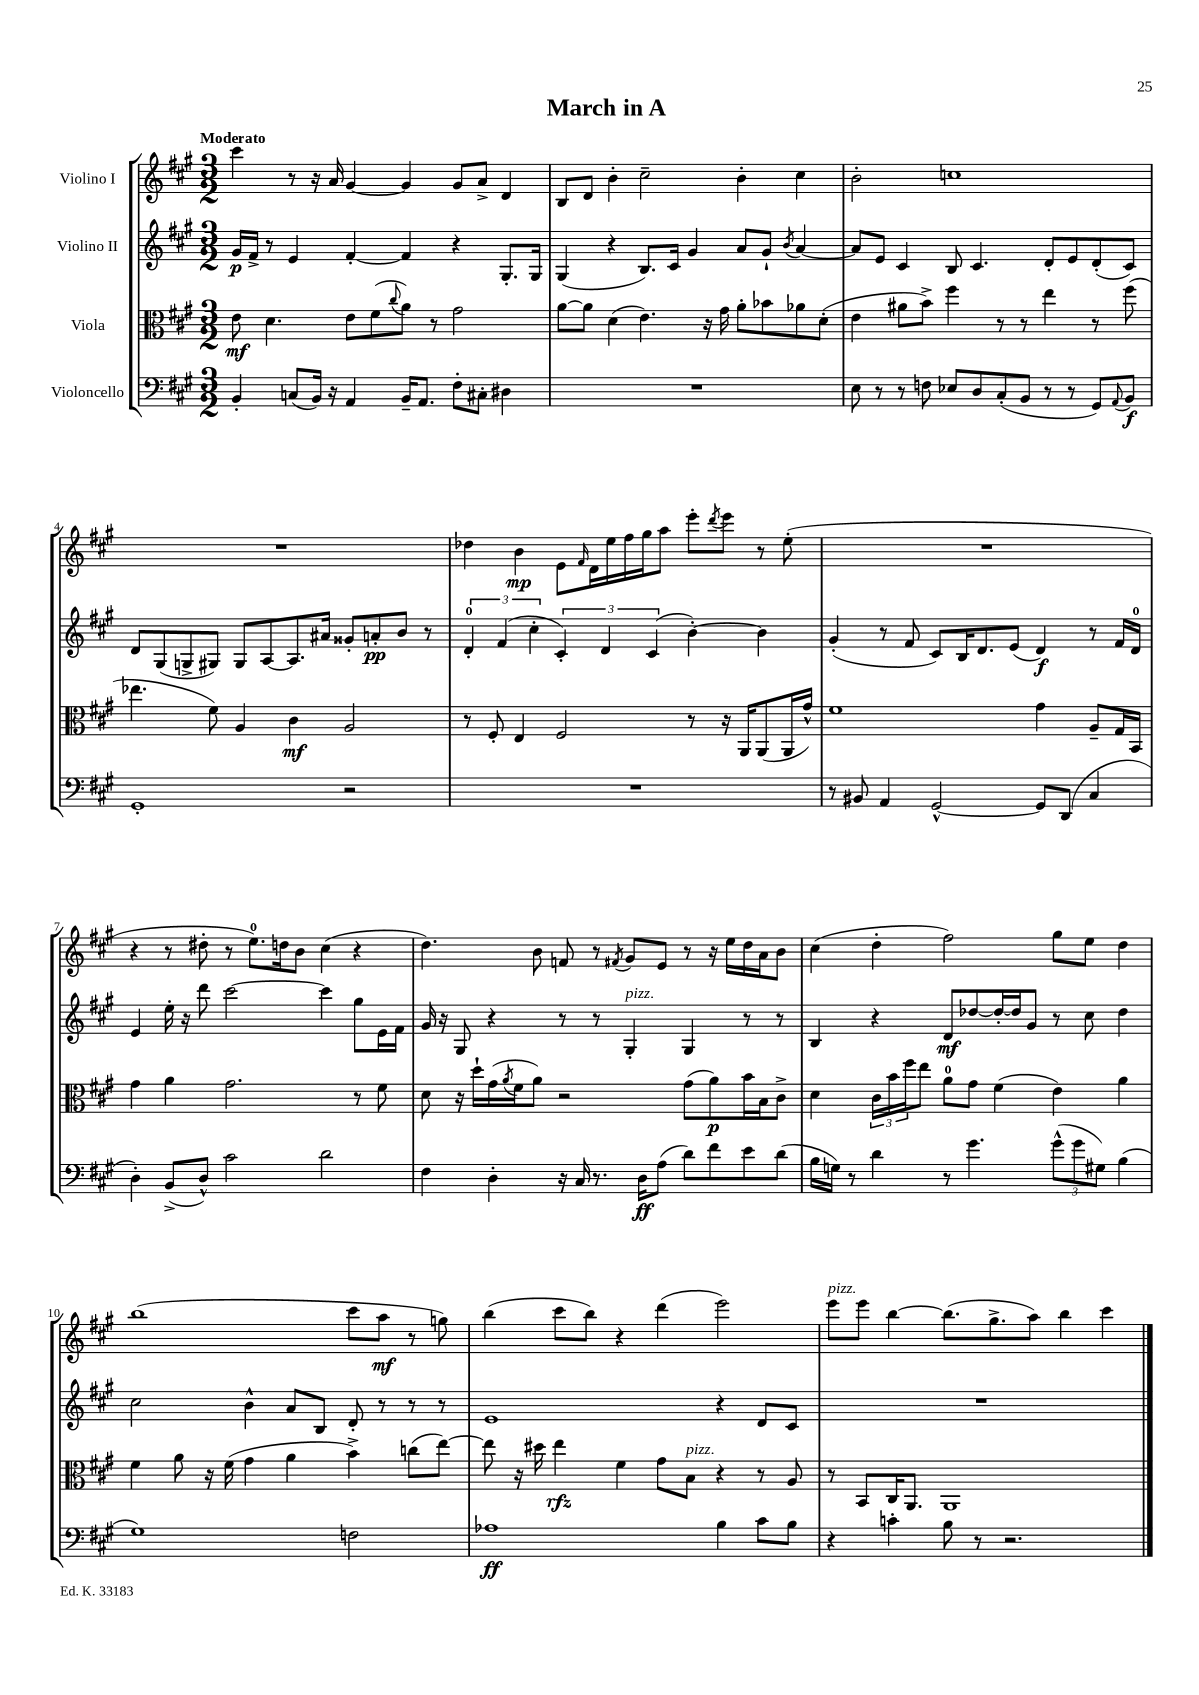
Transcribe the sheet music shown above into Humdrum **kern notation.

**kern	**kern	**kern	**kern
*staff4	*staff3	*staff2	*staff1
*clefF4	*clefC3	*clefG2	*clefG2
*k[f#c#g#]	*k[f#c#g#]	*k[f#c#g#]	*k[f#c#g#]
*M3/2	*M3/2	*M3/2	*M3/2
4BB'	8e	16g#	4ccc#
.	.	16f#^	.
.	4.d	8r	.
(8C	.	4e	8r
16BB)	.	.	16r
16r	.	.	16a
4AA	8e	[4f#'	[4g#
.	(8f#	.	.
.	8qqcc#	.	.
16BB~	8a)	4f#]	4g#]
8.AA	.	.	.
.	8r	.	.
8F#'	2g#	4r	8g#
8C#'	.	.	8a^
4D#	.	8.G#'	4d
.	.	16G#	.
=	=	=	=
1.r	[8a	(4G#	8B
.	8a]	.	8d
.	(4d	4r	4b'
.	4.e)	8.B)	2cc#~
.	.	16c#	.
.	.	4g#	.
.	16r	.	.
.	16g#	.	.
.	8a'	8a	4b'
.	8b-	8g#`	.
.	.	8qb	.
.	8a-	[4a	4cc#
.	(8d'	.	.
=	=	=	=
8E	4e	8a]	2b'
8r	.	8e	.
8r	8a#	4c#	.
8F	8b^)	.	.
8E-	4ff#	8B	1cc
8D	.	4.c#	.
(8C#'	8r	.	.
8BB	8r	.	.
8r	4ee	8d'	.
8r	.	8e	.
8GG#)	8r	(8d'	.
8qqAA	.	.	.
8BB	(8ff#	8c#)	.
=	=	=	=
1GG#'	4.ee-	8d	1.r
.	.	(8G#	.
.	.	8G^	.
.	8f#)	8G#)	.
.	4A	8G#	.
.	.	[8A	.
.	4c#	8.A]	.
.	.	16a#	.
2r	2A	8g##'	.
.	.	8a'	.
.	.	8b	.
.	.	8r	.
=	=	=	=
1.r	8r	6d'	4dd-
.	8F#'	.	.
.	.	(6f#	.
.	4E	.	4b
.	.	6cc#'	.
.	2F#	6c#')	8e
.	.	.	16qqf#
.	.	.	16d
.	.	6d	.
.	.	.	16ee
.	.	.	16ff#
.	.	.	16gg#
.	.	(6c#	.
.	.	.	8aa
.	8r	[4b')	8eee'
.	.	.	8qddd
.	16r	.	8eee
.	16AA	.	.
.	(8AA	4b]	8r
.	16AA	.	(8ee'
.	16g#^^)	.	.
=	=	=	=
8r	1f#	(4g#'	1.r
8BB#	.	.	.
4AA	.	8r	.
.	.	8f#	.
[2GG#^^	.	8c#)	.
.	.	16B	.
.	.	8.d	.
.	.	(8e	.
8GG#]	4g#	4d)	.
(8DD	.	.	.
4C#	8A~	8r	.
.	16G#	16f#	.
.	16BB	16d	.
=	=	=	=
4D')	4g#	4e	4r
(8BB^	4a	16ee'	8r
.	.	16r	.
8D^^)	.	8ddd	8dd#'
2c#	2.g#	[2ccc#	8r
.	.	.	8.ee)
.	.	.	16dd
.	.	.	8b
2d	.	4ccc#]	(4cc#
.	8r	8gg#	4r
.	8f#	16e	.
.	.	16f#	.
=	=	=	=
4F#	8d	16g#	4.dd)
.	.	16r	.
.	16r	8G#	.
.	16dd`	.	.
4D'	(16g#	4r	.
.	8qa	.	.
.	16f#	.	.
.	8a)	.	8b
16r	2r	8r	8f
16C#	.	.	.
8.r	.	8r	8r
.	.	.	8qf#
.	.	4G#'	8g#
16D	.	.	.
(8A	.	.	8e
8d)	(8g#	4G#	8r
8f#	8a)	.	16r
.	.	.	16ee
8e	16b	8r	16dd
.	16B	.	16a
(8d	8c#^	8r	8b
=	=	=	=
16B	4d	4B	(4cc#
16G)	.	.	.
8r	.	.	.
4d	24c#	4r	4dd'
.	24b	.	.
.	24ff#	.	.
.	8ee	.	.
8r	8a	8d	2ff#)
4.g#	8g#	[8dd-	.
.	(4f#	16dd-'_	.
.	.	16dd-]	.
.	.	8g#	.
(12g#^^	4e)	8r	8gg#
12g#	.	.	.
.	.	8cc#	8ee
12G#)	.	.	.
(4B	4a	4dd-	4dd
=	=	=	=
1G#)	4f#	2cc#	(1bb
.	8a	.	.
.	16r	.	.
.	(16f#	.	.
.	4g#	4b^^	.
.	4a	8a	.
.	.	8B	.
2F	4b^)	8d'	8ccc#
.	.	8r	8aa
.	(8cc	8r	8r
.	[8ee)	8r	8gg)
=	=	=	=
1A-	8ee]	1e	(4bb
.	16r	.	.
.	16dd#	.	.
.	4ee	.	8ccc#
.	.	.	8bb)
.	4f#	.	4r
.	8g#	.	(4ddd
.	8B	.	.
4B	4r	4r	2eee)
8c#	8r	8d	.
8B	8A	8c#	.
=	=	=	=
4r	8r	1.r	8eee
.	8BB	.	8eee
4c'	16C#	.	[4bb
.	8.AA	.	.
8B	1AA	.	(8.bb]
8r	.	.	.
.	.	.	8.gg#^
2.r	.	.	.
.	.	.	8aa)
.	.	.	4bb
.	.	.	4ccc#
==	==	==	==
*-	*-	*-	*-
